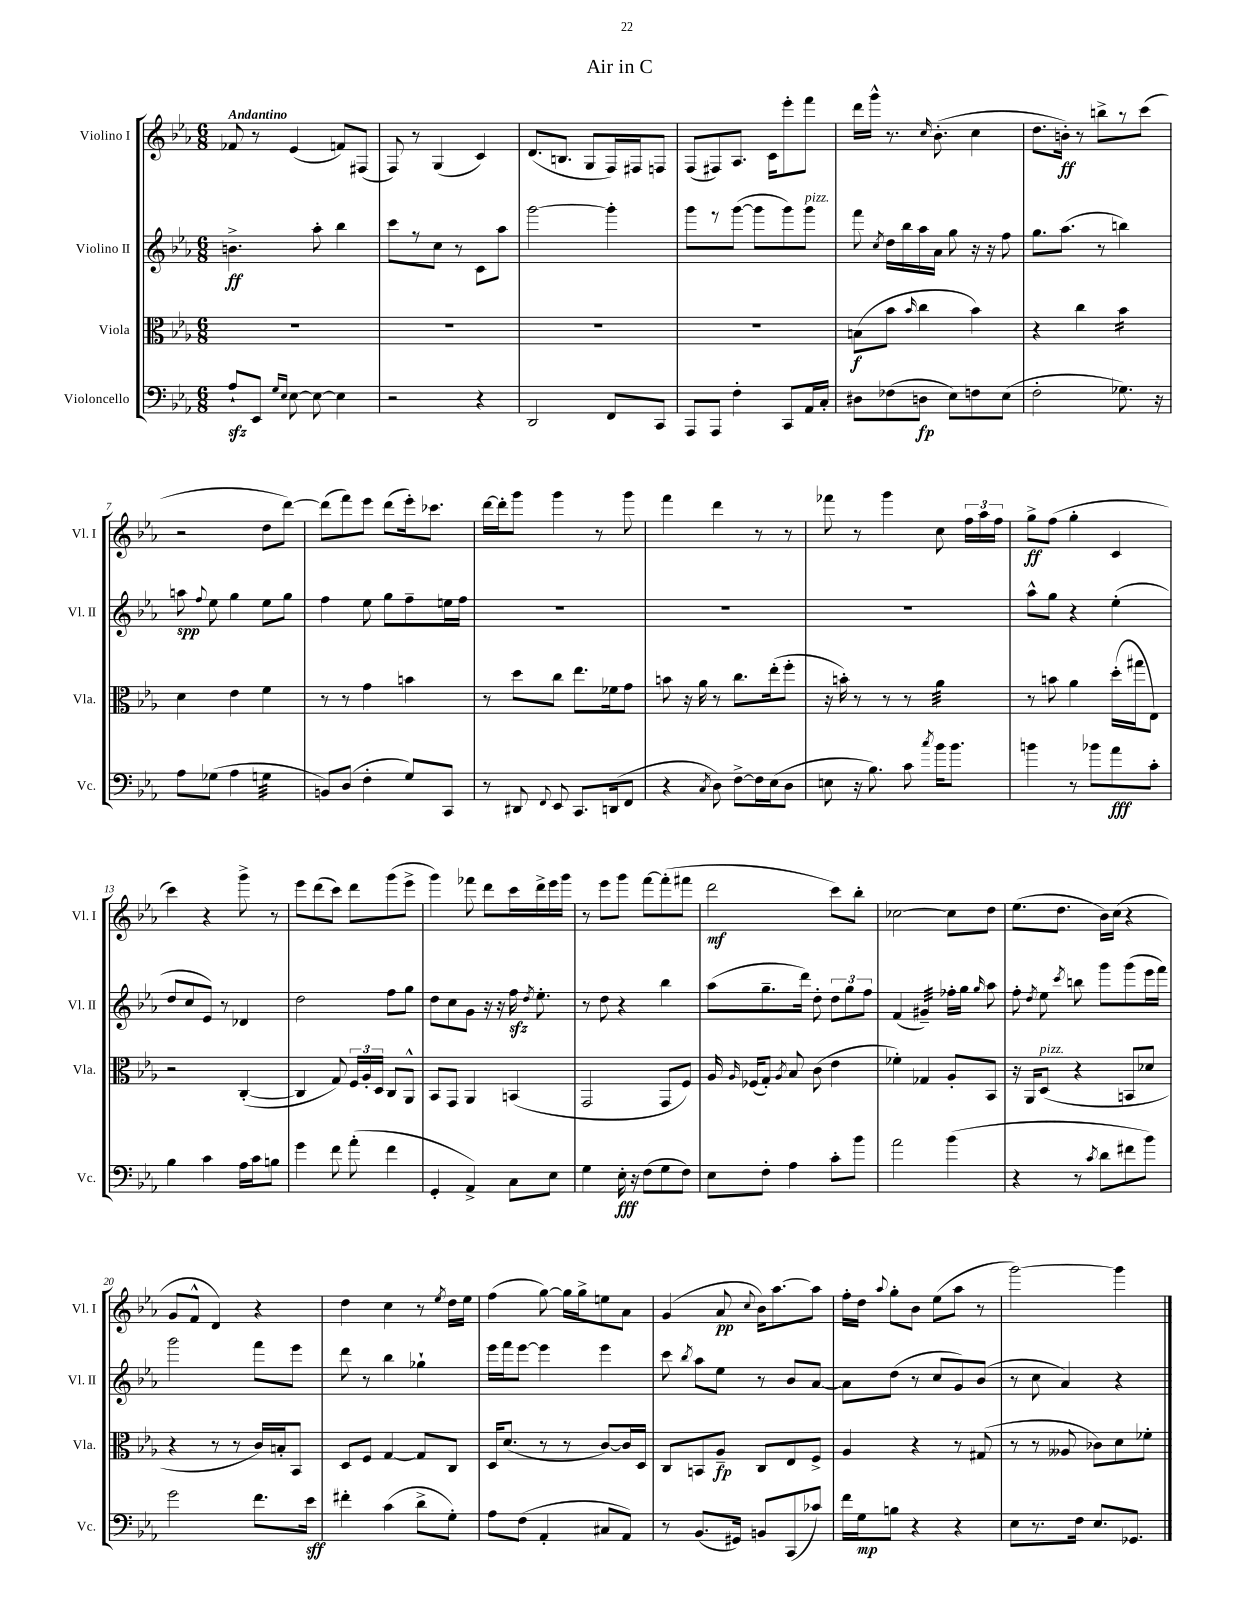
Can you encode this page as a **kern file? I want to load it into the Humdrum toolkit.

**kern	**kern	**kern	**kern
*staff4	*staff3	*staff2	*staff1
*clefF4	*clefC3	*clefG2	*clefG2
*k[b-e-a-]	*k[b-e-a-]	*k[b-e-a-]	*k[b-e-a-]
*M6/8	*M6/8	*M6/8	*M6/8
8A-`	2.r	4.b^	8f-
8EE-	.	.	8r
16qqG	.	.	.
16qqE-	.	.	.
[8E-	.	.	(4e-
8E-_	.	8aa-'	.
4E-]	.	4bb-	8f)
.	.	.	(8F#
=	=	=	=
2r	2.r	8ccc	8F)
.	.	8r	8r
.	.	8cc	(4G
.	.	8r	.
4r	.	8c	4c)
.	.	8aa-	.
=	=	=	=
2DD	2.r	[2ggg	(8.d
.	.	.	8.B
.	.	.	8G
8FF	.	4ggg']	16F)
.	.	.	16F#
8CC	.	.	8F
=	=	=	=
8AAA-	2.r	8ggg	(8F
8AAA-	.	8r	8F#)
4F'	.	([8ggg	8.A-
.	.	8ggg]	.
.	.	.	16c
8CC	.	8ggg)	8eee-'
16AA-	.	8ggg	8fff
16C'	.	.	.
=	=	=	=
8D#	(8B	8fff	16ddd
.	.	.	16ggg^^
.	.	8qcc	.
(8F-	8b-	16dd	8.r
.	.	16bb-	.
.	16qqb-	.	.
8D	4cc	16aa-	.
.	.	.	16qqcc
.	.	16a-	(8.b-'
8E-)	.	8gg	.
8F	4b-)	16r	4cc
.	.	16r	.
(8E-	.	8ff	.
=	=	=	=
2F'	4r	8.gg	8.dd
.	.	(8.aa-	16b')
.	4cc	.	8r
.	.	8r	8bb^
8.G-)	4b-	4bb)	8r
.	.	.	(8ccc
16r	.	.	.
=	=	=	=
8A-	4d	8aa	2r
.	.	8qqff	.
(8G-	.	8ee-	.
4A-	4e-	4gg	.
4G	4f	8ee-	8dd
.	.	8gg	[8ddd)
=	=	=	=
8BB)	8r	4ff	(8ddd]
(8D	8r	.	8fff)
4F'	4g	8ee-	8eee-
.	.	8gg	(8ddd
8G)	4b	8ff~	16eee-')
.	.	.	8.ccc-
8CC	.	16ee	.
.	.	16ff	.
=	=	=	=
8r	8r	2.r	[16ddd
.	.	.	16ddd']
8DD#	8dd	.	8ggg
8qqFF	.	.	.
8EE-	8cc	.	4ggg
8.CC	8.ee-	.	.
.	.	.	8r
(16DD	16f-	.	.
8FF	8g	.	8ggg
=	=	=	=
4r	8b	2.r	4fff
.	16r	.	.
.	16a-	.	.
8qC	.	.	.
8D)	8r	.	4ddd
[8F^	8.cc	.	.
16F]	.	.	8r
(16E-	(16ee-'	.	.
8D	8ff'	.	8r
=	=	=	=
8E	16r	2.r	8fff-
.	16b')	.	.
16r	8r	.	8r
8.B-)	.	.	.
.	8r	.	4ggg
8c	8r	.	.
8qcc	.	.	.
16b-	4a-	.	8cc
8.b-	.	.	.
.	.	.	24ff
.	.	.	24aa-
.	.	.	24ff
=	=	=	=
4b	8r	8aa-^^	8gg^
.	8b	8gg	(8ff
8r	4a-	4r	4gg'
8b-	.	.	.
8a-	(16dd'	(4ee-'	4c
.	16gg#	.	.
8c'	8E-)	.	.
=	=	=	=
4B-	2r	8dd	4ccc)
.	.	8cc	.
4c	.	8e-)	4r
.	.	8r	.
16A-	([4C'	4d-	8ggg^
16c	.	.	.
8B	.	.	8r
=	=	=	=
4g	4C]	2dd	8eee-
.	.	.	(8ddd
8f	8G)	.	8ccc)
(8a-'	24F	.	8ddd
.	24A-'	.	.
.	24D	.	.
4f	8C	8ff	(8ggg
.	8AA-^^	8gg	8eee-^
=	=	=	=
4GG'	8BB-	8dd	4ggg)
.	8GG	8cc	.
4AA-^)	4AA-	8g	8fff-
.	.	16r	8ddd
.	.	16r	.
8C	(4BB	16ff	16ccc
.	.	8qdd	.
.	.	8.ee-'	16ddd^
8E-	.	.	16eee-
.	.	.	16ggg
=	=	=	=
4G	2GG	8r	8r
.	.	8dd	8eee-
16E-'	.	4r	8ggg
16r	.	.	.
(8F	.	.	[8fff
8G	8GG	4bb-	(8fff']
8F)	8F)	.	8fff#
=	=	=	=
8E-	16A-	(8aa-	2ddd
.	16qqA-	.	.
.	(16F-	.	.
8F'	8G')	8.gg~	.
.	8qA-	.	.
4A-	8B-	.	.
.	.	16ddd)	.
.	(8c	8dd'	.
8c'	4e-	12dd	8ccc)
.	.	12gg	.
8b-	.	.	8bb-'
.	.	12ff	.
=	=	=	=
2a-	4f-')	(4f	[2cc-
.	4G-	4g#~)	.
(4b-	8A-'	16ff-'	8cc-]
.	.	16gg	.
.	.	16qqgg	.
.	8BB-	8aa-	8dd
=	=	=	=
4r	16r	8ff'	(8.ee-
.	16AA-	.	.
.	.	8qdd	.
.	(8D	8ee-	.
.	.	.	8.dd
.	.	8qccc	.
8r	4r	8bb	.
8qc	.	.	.
8d	.	8ggg	16b-)
.	.	.	(16cc
8f#	8BB	(8ggg	4r
8b-)	8d-	16eee-	.
.	.	16fff)	.
=	=	=	=
2g	4r	2ggg	8g
.	.	.	8f^^
.	8r	.	4d)
.	8r	.	.
8.f	16c)	8fff	4r
.	16B'	.	.
.	8BB-	8eee-	.
16e-	.	.	.
=	=	=	=
4f#'	8D	8ddd	4dd
.	8F	8r	.
(4c	[4G	4bb-	4cc
8d^	8G]	4gg-`	8r
.	.	.	8qee-
8G')	8C	.	16dd
.	.	.	16ee-
=	=	=	=
8A-	16D	16eee-	(4ff
.	(8.d	16fff	.
(8F	.	[8eee-	.
4AA-'	8r	4eee-]	[8gg)
.	8r	.	16gg]
.	.	.	16gg^
8C#	[8c)	4eee-	8ee
8AA-)	16c]	.	8a-
.	16D	.	.
=	=	=	=
8r	8C	8ccc	(4g
.	.	8qbb-	.
(8.BB-	8BB	8aa-	.
.	8A-~	8ee-	8a-
16GG#)	.	.	.
.	.	.	8qqcc
8BB	8C	8r	16b-)
.	.	.	[8.aa-
(8CC	8E-	8b-	.
8c-)	8F^	[8a-	8aa-]
=	=	=	=
16f	4A-	8a-]	16ff'
16G	.	.	16dd
.	.	.	8qqaa-
8B	.	(8dd	8gg'
4r	4r	8r	8b-
.	.	8cc	(8ee-
4r	8r	8g)	8aa-
.	(8G#	(8b-	8r
=	=	=	=
8E-	8r	8r	[2ggg)
8.r	8r	8cc	.
.	8A--	4a-)	.
16F	.	.	.
8.E-	8c-)	.	.
.	8d	4r	4ggg]
8.GG-	.	.	.
.	8f-'	.	.
==	==	==	==
*-	*-	*-	*-
